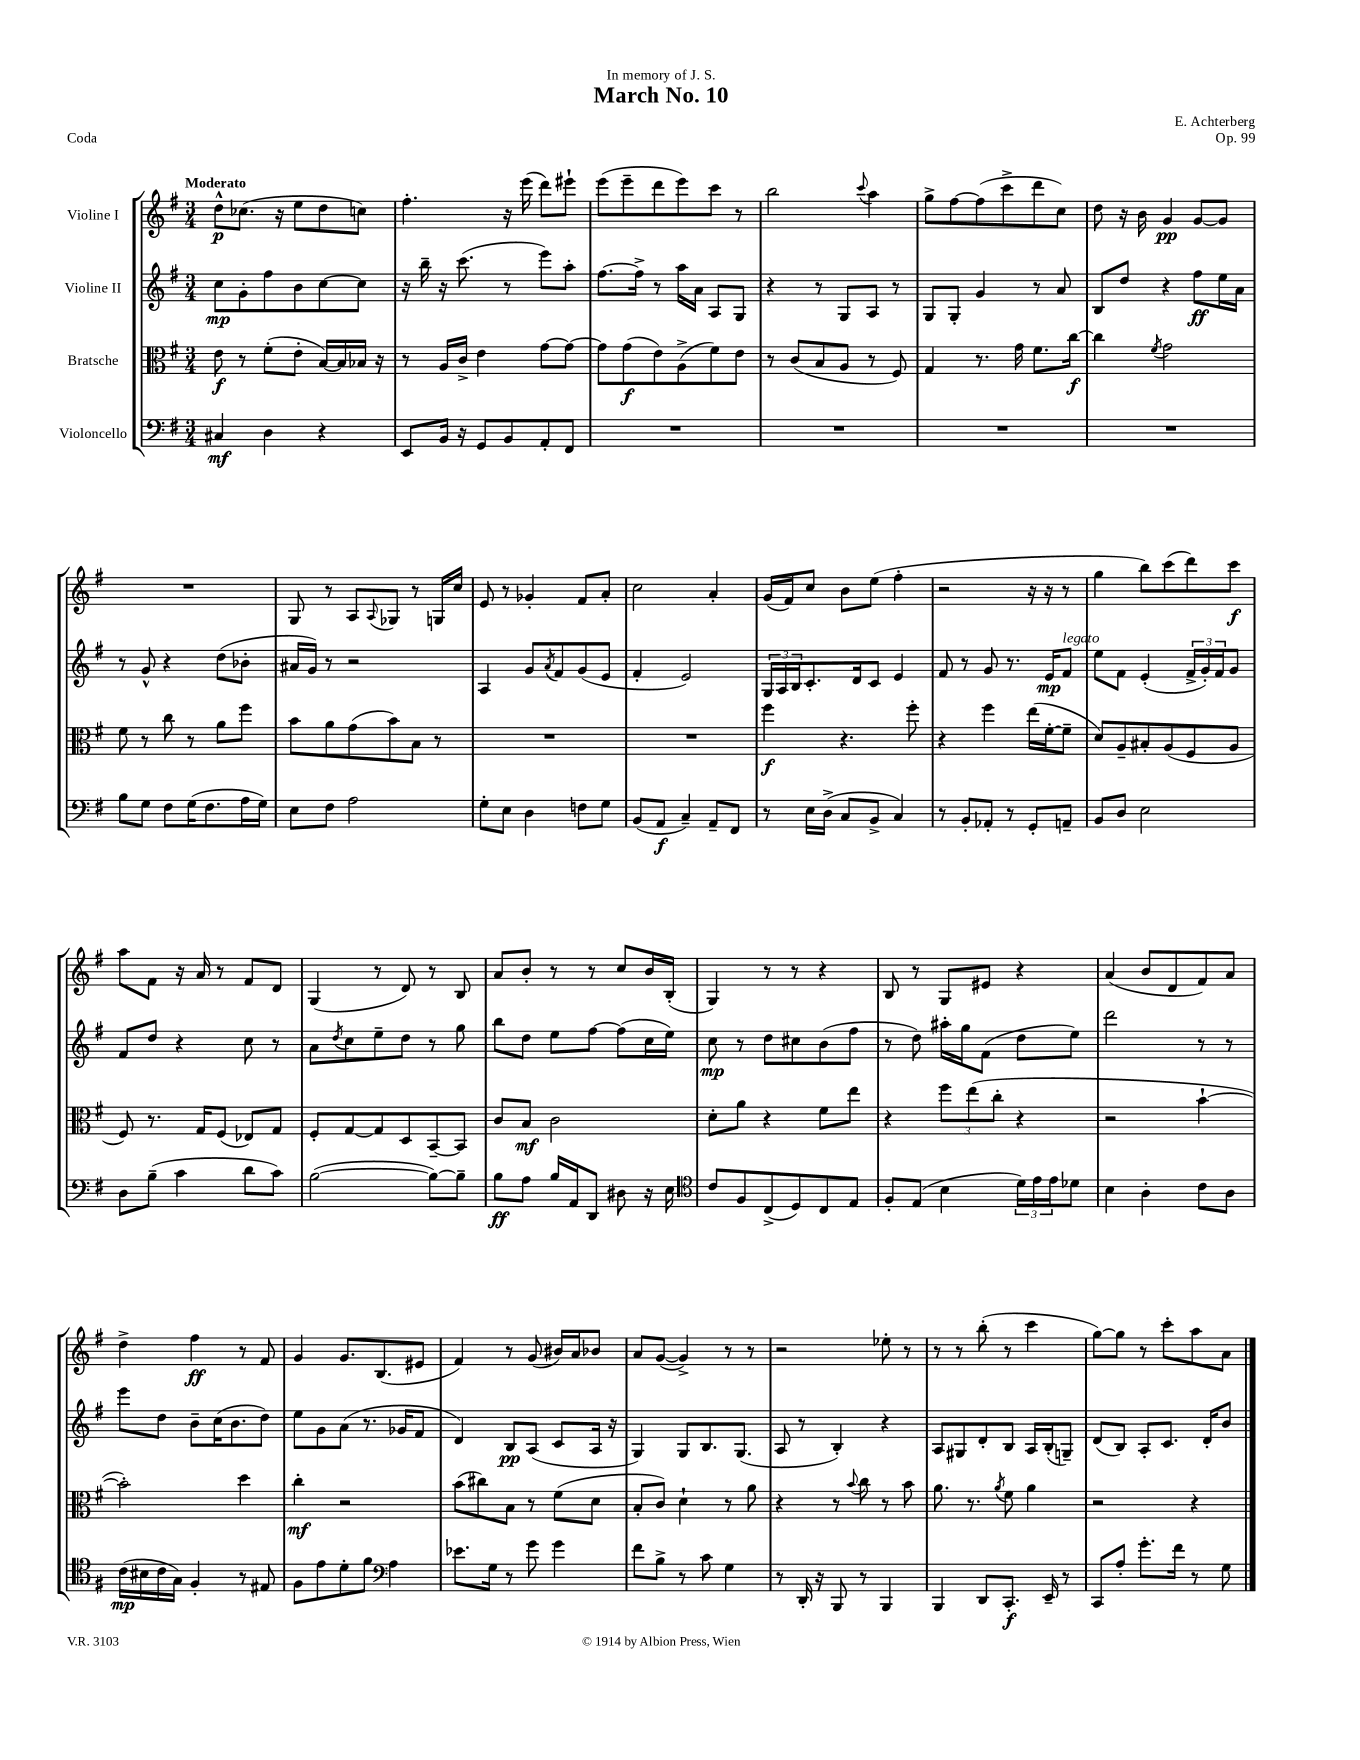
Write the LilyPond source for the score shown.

\header { title = "March No. 10" composer = "E. Achterberg" dedication = "In memory of J. S." opus = "Op. 99" piece = "Coda" }
<<
\new StaffGroup <<
\new Staff = "s0" \with { instrumentName = "Violine I" } {
    \clef treble \key g \major \numericTimeSignature \time 3/4 \tempo "Moderato"
    d''8-^\p ces''8.( r16 e''8 d''8 c''8) |
    fis''4.-. r16 e'''16( d'''8) eis'''8-! |
    e'''8( e'''8-- d'''8 e'''8) c'''8 r8 |
    b''2 \appoggiatura { c'''8 } a''4 |
    g''8-> fis''8~ fis''8( c'''8-> d'''8 c''8) |
    d''8 r16 b'16 g'4\pp g'8~ g'8 |
    R2. |
    g8 r8 a8 \appoggiatura { a8 } ges8 r8 g16 c''16 |
    e'8 r8 ges'4-. fis'8 a'8-. |
    c''2 a'4-. |
    g'16( fis'16) c''8 b'8 e''8( fis''4-. |
    r2 r16 r16 r8 |
    g''4 b''8) c'''8( d'''8) c'''8\f |
    a''8 fis'8 r16 a'16 r8 fis'8 d'8 |
    g4( r8 d'8) r8 b8 |
    a'8 b'8-. r8 r8 c''8 b'16 b16-.( |
    g4) r8 r8 r4 |
    b8 r8 g8 eis'8 r4 |
    a'4( b'8 d'8 fis'8) a'8 |
    d''4-> fis''4\ff r8 fis'8 |
    g'4 g'8. b8.( eis'8 |
    fis'4) r8 g'8( bis'16) a'16 bes'8 |
    a'8 g'8~( g'4->) r8 r8 |
    r2 ees''8-. r8 |
    r8 r8 b''8-.( r8 c'''4 |
    g''8~) g''8 r8 c'''8-. a''8 a'8 \bar "|." |
}
\new Staff = "s1" \with { instrumentName = "Violine II" } {
    \clef treble \key g \major \numericTimeSignature \time 3/4
    c''8\mp g'8-. fis''8 b'8 c''8~ c''8 |
    r16 b''16-- r16 c'''8.( r8 e'''8) a''8-. |
    fis''8.~ fis''16-> r8 a''16 a'16 a8 g8 |
    r4 r8 g8 a8 r8 |
    g8 g8-. g'4 r8 a'8 |
    b8 d''8 r4 fis''8\ff e''16 a'16 |
    r8 g'8-^ r4 d''8( bes'8-. |
    ais'16 g'16) r8 r2 |
    a4 g'8 \acciaccatura { a'8 } fis'8 g'8( e'8 |
    fis'4-. e'2) |
    \tuplet 3/2 { g16 a16 b16 } c'8.-. d'16 c'8 e'4 |
    fis'8 r8 g'8 r8. e'16\mp fis'8^\markup { \italic "legato" } |
    e''8 fis'8 e'4-.( \tuplet 3/2 { fis'16-> g'16-.) fis'16 } g'8 |
    fis'8 d''8 r4 c''8 r8 |
    a'8 \acciaccatura { d''8 } c''8 e''8-- d''8 r8 g''8 |
    b''8 d''8 e''8 fis''8~ fis''8( c''16 e''16) |
    c''8\mp r8 d''8 cis''8 b'8( fis''8 |
    r8 d''8) ais''16-. g''16 fis'8( d''8 e''8) |
    d'''2 r8 r8 |
    e'''8 d''8 b'8-- c''16( b'8. d''8) |
    e''8 g'8 a'8( r8. ges'16 fis'8 |
    d'4) b8\pp a8( c'8 a16 r16 |
    g4) g8 b8. g8.( |
    a8 r8 b4-.) r4 |
    a8 gis8 d'8-. b8 a16 b16-.( g8--) |
    d'8( b8) a8-. c'8. d'16-. b'8 \bar "|." |
}
\new Staff = "s2" \with { instrumentName = "Bratsche" } {
    \clef alto \key g \major \numericTimeSignature \time 3/4
    e'8\f r8 fis'8-.( e'8-. b16~) b16 bes16 r16 |
    r8 a16 c'16-> e'4 g'8~ g'8~ |
    g'8 g'8\f( e'8) a8->( fis'8) e'8 |
    r8 c'8( b8 a8 r8 fis8) |
    g4 r8. g'16 fis'8. c''16~\f |
    c''4 \acciaccatura { fis'8 } g'2 |
    fis'8 r8 c''8 r8 a'8 fis''8 |
    b'8 a'8 g'8( b'8) b8 r8 |
    R2. |
    R2. |
    fis''4\f r4. fis''8-. |
    r4 fis''4 e''16( fis'16~-. fis'8-- |
    d'8) a8-- bis8-. a8( fis8 a8 |
    fis8) r8. g16 fis8( ees8) g8 |
    fis8-. g8~ g8 d8 b,8~-- b,8 |
    c'8 b8\mf c'2 |
    d'8-. a'8 r4 fis'8 e''8 |
    r4 \tuplet 3/2 { fis''8 e''8( c''8-. } r4 |
    r2 b'4~-! |
    b'2-.) d''4 |
    c''4-.\mf r2 |
    b'8( cis''8) b8 r8 fis'8( d'8 |
    b8-. c'8) d'4-! r8 a'8 |
    r4 r8 \appoggiatura { b'8 } c''8 r8 b'8 |
    a'8. r8. \acciaccatura { a'8 } fis'8 a'4 |
    r2 r4 \bar "|." |
}
\new Staff = "s3" \with { instrumentName = "Violoncello" } {
    \clef bass \key g \major \numericTimeSignature \time 3/4
    cis4\mf d4 r4 |
    e,8 b,16 r16 g,8 b,8 a,8-. fis,8 |
    R2. |
    R2. |
    R2. |
    R2. |
    b8 g8 fis8 g16( fis8. a16 g16) |
    e8 fis8 a2 |
    g8-. e8 d4 f8 g8 |
    b,8( a,8\f c4--) a,8-- fis,8 |
    r8 e16 d16->( c8 b,8-> c4) |
    r8 b,8-. aes,8-. r8 g,8-. a,8-- |
    b,8 d8 e2 |
    d8 b8--( c'4 d'8 c'8) |
    b2~( b8~) b8-- |
    b8\ff a8 b16 a,16 d,8 dis8 r16 e16 |
    \clef tenor c'8 fis8 c8->( d8) c8 e8 |
    fis8-. e8( b4 \tuplet 3/2 { d'16) e'16 e'16 } des'8 |
    b4 a4-. c'8 a8 |
    c'16\mp( bis16 c'16 g16) fis4-. r8 eis8 |
    fis8 e'8 d'8-. fis'8 \clef bass a4 |
    ees'8. g16 r8 g'8 g'4 |
    fis'8 b8-> r8 c'8 g4 |
    r8 d,16-. r16 b,,8 r8 b,,4 |
    b,,4 d,8 c,8.-.\f e,16-- r8 |
    c,8 a8-. g'8.-. fis'16 r8 g8 \bar "|." |
}
>>
>>
\layout { \context { \Score \remove "Bar_number_engraver" } }
